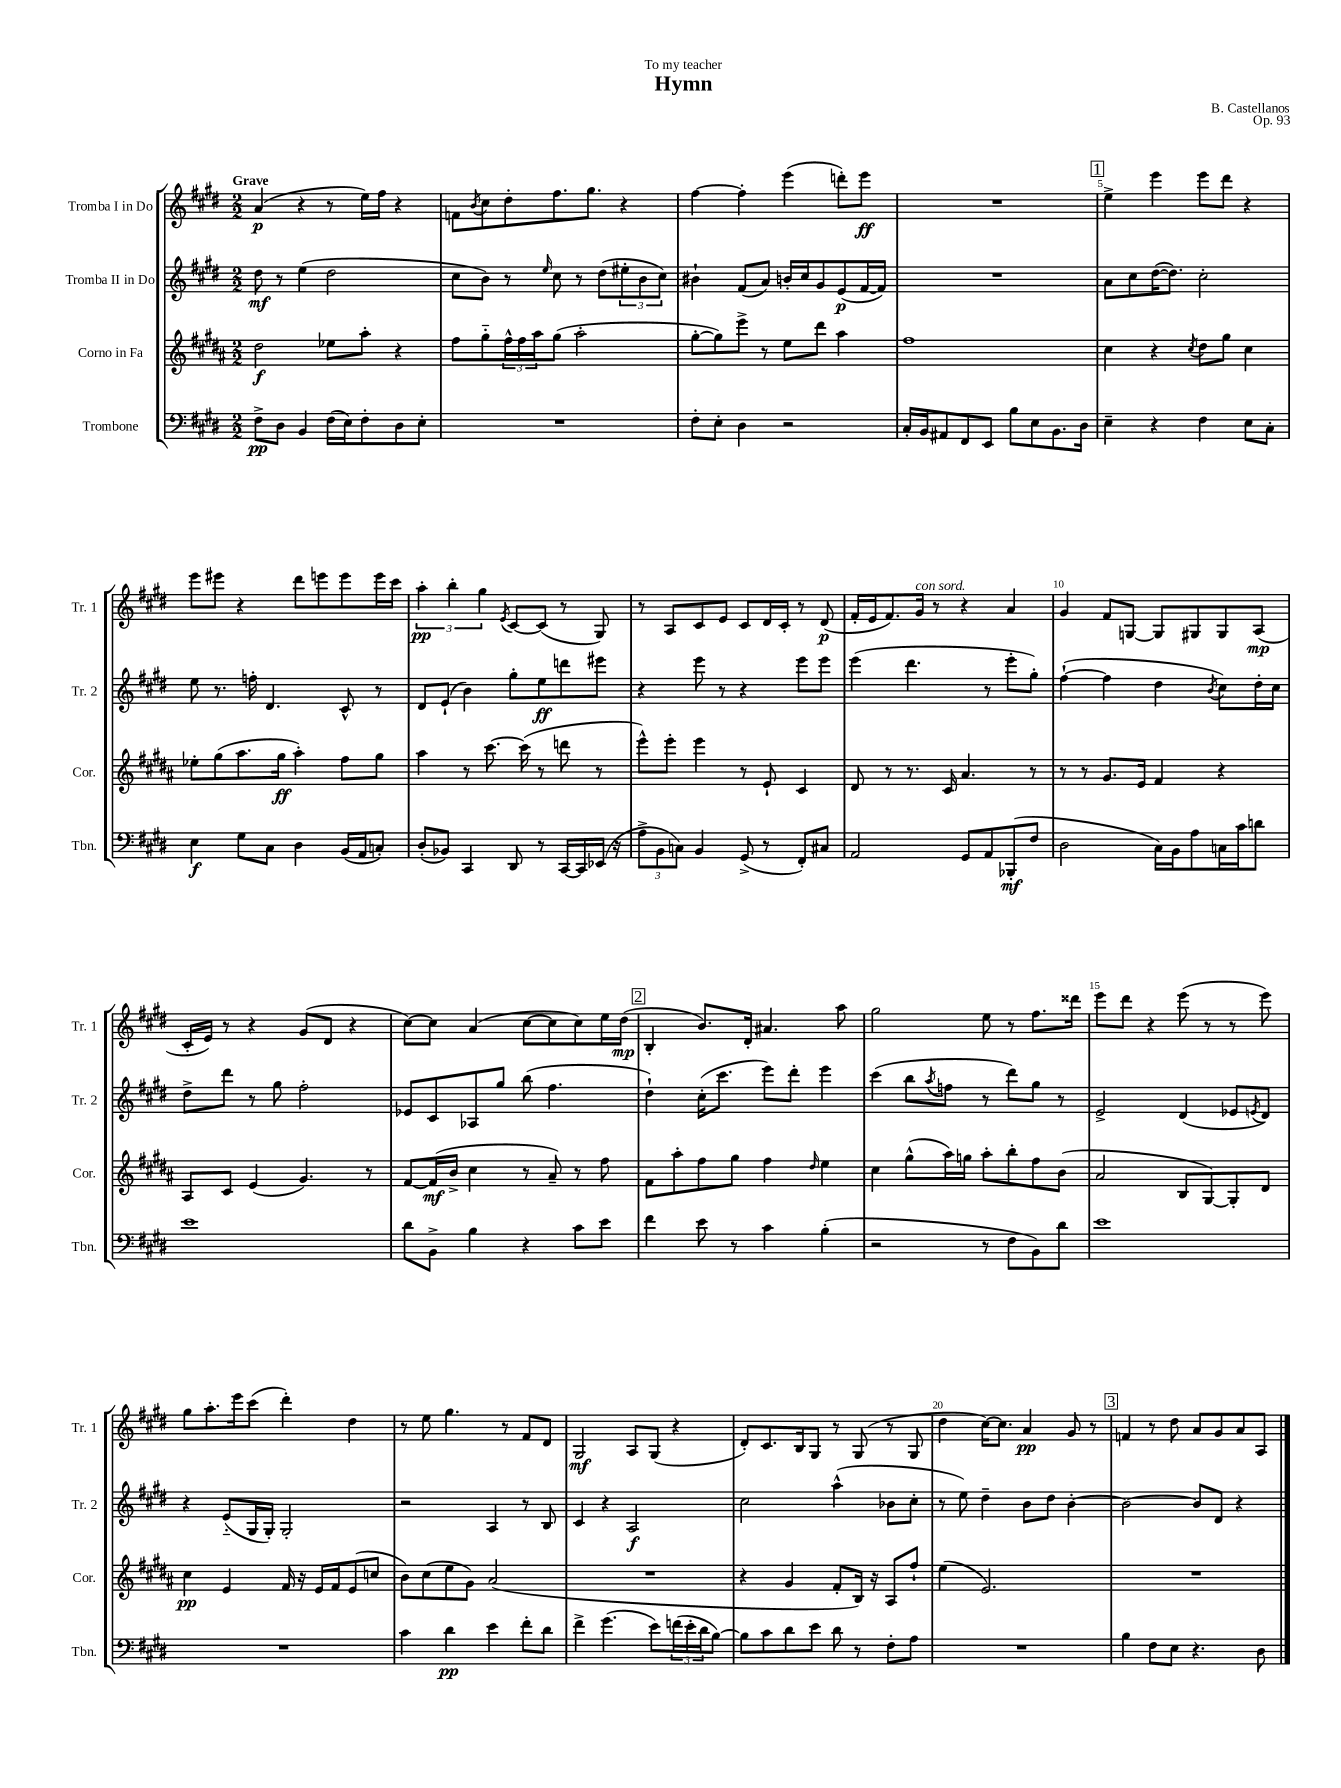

**kern	**dynam	**kern	**dynam	**kern	**dynam	**kern	**dynam
*part4	*part4	*part3	*part3	*part2	*part2	*part1	*part1
*staff4	*staff4	*staff3	*staff3	*staff2	*staff2	*staff1	*staff1
*I"Trombone	*	*I"Corno in Fa	*	*I"Tromba II in Do	*	*I"Tromba I in Do	*
*I'Tbn.	*	*I'Cor.	*	*I'Tr. 2	*	*I'Tr. 1	*
*clefF4	*	*clefG2	*	*clefG2	*	*clefG2	*
*k[f#c#g#d#]	*	*k[f#c#g#d#a#]	*	*k[f#c#g#d#]	*	*k[f#c#g#d#]	*
*M2/2	*	*M2/2	*	*M2/2	*	*M2/2	*
=1	=1	=1	=1	=1	=1	=1	=1
!	!	!	!	!	!	!LO:TX:a:B:t=Grave	!
8F#^\L	pp	2dd#\	f	8dd#\	mf	(4a/	p
8D#\J	.	.	.	8r	.	.	.
4BB/	.	.	.	(4ee\	.	4r	.
(16F#\LL	.	8ee-X\L	.	2dd#\	.	8r	.
16E\J)	.	.	.	.	.	.	.
8F#'\	.	8aa#'\J	.	.	.	16ee\LL)	.
.	.	.	.	.	.	16ff#\JJ	.
8D#\	.	4r	.	.	.	4r	.
8E'\J	.	.	.	.	.	.	.
=2	=2	=2	=2	=2	=2	=2	=2
1r	.	8ff#\L	.	8cc#\L	.	8fn\L	.
.	.	.	.	.	.	8qb/	.
.	.	8gg#\	.	8b\J)	.	8cc#\	.
.	.	24ff#^^\L	.	8r	.	8dd#'\	.
.	.	24ff#\	.	.	.	.	.
.	.	24aa#\J	.	.	.	.	.
.	.	.	.	16qqee/	.	.	.
.	.	(8gg#\J	.	8cc#\	.	8.ff#\	.
.	.	2aa#'\	.	8r	.	.	.
.	.	.	.	.	.	8.gg#\J	.
.	.	.	.	(8dd#\L	.	.	.
.	.	.	.	12ee#X'\	.	4r	.
.	.	.	.	12b\	.	.	.
.	.	.	.	12cc#\J)	.	.	.
=3	=3	=3	=3	=3	=3	=3	=3
8F#'\L	.	[8gg#'\L	.	4b#X`\	.	[4ff#\	.
8E'\J	.	8gg#\])	.	.	.	.	.
4D#\	.	8eee^\J	.	(8f#/L	.	4ff#'\]	.
.	.	8r	.	8a/J)	.	.	.
2r	.	8ee\L	.	16bn'/LL	.	(4eee\	.
.	.	.	.	16cc#/J	.	.	.
.	.	8ddd#\J	.	8g#/	.	.	.
.	.	4aa#\	.	(8e/	p	8dddn'\L)	.
.	.	.	.	[16f#/L	.	8eee\J	ff
.	.	.	.	16f#/JJ])	.	.	.
=4	=4	=4	=4	=4	=4	=4	=4
16C#'/LL	.	1ff#	.	1r	.	1r	.
16BB/J	.	.	.	.	.	.	.
8AA#X/	.	.	.	.	.	.	.
8FF#/	.	.	.	.	.	.	.
8EE/J	.	.	.	.	.	.	.
8B\L	.	.	.	.	.	.	.
8E\	.	.	.	.	.	.	.
8.BB\	.	.	.	.	.	.	.
16D#\Jk	.	.	.	.	.	.	.
!!LO:REH:place=s1:t=1
=5	=5	=5	=5	=5	=5	=5	=5
4E~\	.	4cc#\	.	8a\L	.	4ee^\	.
.	.	.	.	8cc#\	.	.	.
4r	.	4r	.	([16dd#\K	.	4eee\	.
.	.	.	.	8.dd#\J])	.	.	.
.	.	8qcc#/	.	.	.	.	.
4F#\	.	8dd#\L	.	2cc#'\	.	8eee\L	.
.	.	8gg#\J	.	.	.	8ddd#\J	.
8E\L	.	4cc#\	.	.	.	4r	.
8C#'\J	.	.	.	.	.	.	.
!!LO:LB:g=z
=6	=6	=6	=6	=6	=6	=6	=6
4E\	f	8ee-X'\L	.	8ee\	.	8eee\L	.
.	.	(8gg#\	.	8.r	.	8eee#X\J	.
8G#\L	.	8.aa#\	.	.	.	4r	.
.	.	.	.	16ffn'\	.	.	.
8C#\J	.	.	.	4.d#/	.	.	.
.	.	16gg#\Jk	ff	.	.	.	.
4D#\	.	4aa#'\)	.	.	.	8ddd#\L	.
.	.	.	.	.	.	8eeen\	.
(16BB/LL	.	8ff#\L	.	8c#^^/	.	8eee\	.
16AA/J	.	.	.	.	.	.	.
8Cn'/J)	.	8gg#\J	.	8r	.	16eee\L	.
.	.	.	.	.	.	16ccc#\JJ	.
=7	=7	=7	=7	=7	=7	=7	=7
(8D#'/L	.	4aa#\	.	8d#/L	.	6aa'\	pp
8BB-X/J)	.	.	.	(8e`/J	.	.	.
.	.	.	.	.	.	6bb'\	.
4CC#/	.	8r	.	4b\)	.	.	.
.	.	.	.	.	.	6gg#\	.
.	.	[8.ccc#\	.	.	.	.	.
.	.	.	.	.	.	8qe/	.
8DD#/	.	.	.	8gg#'\L	.	[8c#/L	.
.	.	(16ccc#\]	.	.	.	.	.
8r	.	8r	.	8ee\	ff	(8c#/J]	.
[16CC#/LL	.	8dddn\	.	8dddn\	.	8r	.
16CC#/]	.	.	.	.	.	.	.
(16EE-X/JJ	.	8r	.	8eee#X\J	.	8G#/)	.
16r	.	.	.	.	.	.	.
=8	=8	=8	=8	=8	=8	=8	=8
12A^\L	.	8eee^^\L)	.	4r	.	8r	.
12BB\	.	.	.	.	.	.	.
.	.	8eee'\J	.	.	.	8A/L	.
12Cn\J)	.	.	.	.	.	.	.
4BB/	.	4eee\	.	8eee\	.	8c#/	.
.	.	.	.	8r	.	8e/J	.
(8GG#^/	.	8r	.	4r	.	8c#/L	.
8r	.	8e`/	.	.	.	16d#/L	.
.	.	.	.	.	.	16c#'/JJ	.
8FF#'/L)	.	4c#/	.	8eee\L	.	8r	.
8C#X/J	.	.	.	8eee\J	.	(8d#/	p
=9	=9	=9	=9	=9	=9	=9	=9
2AA/	.	8d#/	.	(4eee\	.	16f#'/LL	.
.	.	.	.	.	.	16e/J	.
.	.	8r	.	.	.	8.f#/)	.
.	.	8.r	.	4.ddd#\	.	.	.
!	!	!	!	!	!	!LO:TX:a:i:t=con sord.	!
.	.	.	.	.	.	16g#/Jk	.
.	.	.	.	.	.	8r	.
.	.	16c#/	.	.	.	.	.
8GG#/L	.	4.a#/	.	.	.	4r	.
8AA/	.	.	.	8r	.	.	.
(8BBB-X'/	mf	.	.	8eee'\L	.	4a/	.
8F#/J	.	8r	.	8gg#'\J)	.	.	.
=10	=10	=10	=10	=10	=10	=10	=10
2D#\	.	8r	.	([4ff#`\	.	4g#/	.
.	.	8r	.	.	.	.	.
.	.	8.g#/L	.	4ff#\]	.	8f#/L	.
.	.	.	.	.	.	[8Gn/J	.
.	.	16e/Jk	.	.	.	.	.
16C#\LL)	.	4f#/	.	4dd#\	.	8G/L]	.
16BB\J	.	.	.	.	.	.	.
8A\	.	.	.	.	.	8G#X/	.
.	.	.	.	8qb/	.	.	.
16Cn\L	.	4r	.	8cc#\L)	.	8G#/	.
16c#\J	.	.	.	.	.	.	.
8dn\J	.	.	.	16dd#'\L	.	(8A/J	mp
.	.	.	.	16cc#\JJ	.	.	.
!!LO:LB:g=z
=11	=11	=11	=11	=11	=11	=11	=11
1e	.	8A#/L	.	8dd#^\L	.	16c#'/LL	.
.	.	.	.	.	.	16e/JJ)	.
.	.	8c#/J	.	8ddd#\J	.	8r	.
.	.	(4e/	.	8r	.	4r	.
.	.	.	.	8gg#\	.	.	.
.	.	4.g#/)	.	2ff#'\	.	(8g#/L	.
.	.	.	.	.	.	8d#/J	.
.	.	.	.	.	.	4r	.
.	.	8r	.	.	.	.	.
=12	=12	=12	=12	=12	=12	=12	=12
8d#\L	.	[8f#/L	.	8e-X/L	.	[8cc#\L)	.
8BB^\J	.	(16f#/L]	mf	8c#/	.	8cc#\J]	.
.	.	16b^/JJ	.	.	.	.	.
4B\	.	4cc#\	.	8A-X/	.	(4a/	.
.	.	.	.	8gg#/J	.	.	.
4r	.	8r	.	(8bb\	.	[8cc#\L	.
.	.	8a#~/)	.	4.ff#\	.	8cc#\]	.
8c#\L	.	8r	.	.	.	8cc#\)	.
8e\J	.	8ff#\	.	.	.	16ee\L	.
.	.	.	.	.	.	(16dd#\JJ	mp
!!LO:REH:place=s1:t=2
=13	=13	=13	=13	=13	=13	=13	=13
4f#\	.	8f#\L	.	4dd#`\)	.	4B'/	.
.	.	8aa#'\	.	.	.	.	.
8e\	.	8ff#\	.	(16cc#'\KL	.	8.b/L)	.
.	.	.	.	8.ccc#\J	.	.	.
8r	.	8gg#\J	.	.	.	.	.
.	.	.	.	.	.	16d#'/Jk	.
4c#\	.	4ff#\	.	8eee\L)	.	4.a#X/	.
.	.	.	.	8ddd#'\J	.	.	.
.	.	16qqdd#/	.	.	.	.	.
(4B'\	.	4ee\	.	4eee\	.	.	.
.	.	.	.	.	.	8aa\	.
=14	=14	=14	=14	=14	=14	=14	=14
2r	.	4cc#\	.	(4ccc#\	.	2gg#\	.
.	.	(8gg#^^\L	.	8bb\L	.	.	.
.	.	.	.	8qaa/	.	.	.
.	.	16aa#\L)	.	8ffn\J	.	.	.
.	.	16ggn\JJ	.	.	.	.	.
8r	.	8aa#'\L	.	8r	.	8ee\	.
8F#\L	.	8bb'\	.	8ddd#\L)	.	8r	.
8BB\)	.	8ff#\	.	8gg#\J	.	8.ff#\L	.
8d#\J	.	(8b\J	.	8r	.	.	.
.	.	.	.	.	.	16ddd##X\Jk	.
=15	=15	=15	=15	=15	=15	=15	=15
1e	.	2a#/	.	2e^/	.	8eee\L	.
.	.	.	.	.	.	8ddd#\J	.
.	.	.	.	.	.	4r	.
.	.	8B/L	.	(4d#/	.	(8eee\	.
.	.	[8G#/)	.	.	.	8r	.
.	.	8G#'/]	.	8e-X/L	.	8r	.
.	.	.	.	8qen/	.	.	.
.	.	8d#/J	.	8d#/J)	.	8eee\)	.
!!LO:LB:g=z
=16	=16	=16	=16	=16	=16	=16	=16
1r	.	4cc#\	pp	4r	.	8gg#\L	.
.	.	.	.	.	.	8.aa'\	.
.	.	4e/	.	(8e/L	.	.	.
.	.	.	.	.	.	16eee\k	.
.	.	.	.	16G#/L	.	(8ccc#\J	.
.	.	.	.	16G#'/JJ)	.	.	.
.	.	16f#/	.	2G#'/	.	4ddd#'\)	.
.	.	16r	.	.	.	.	.
.	.	16e/LL	.	.	.	.	.
.	.	16f#/J	.	.	.	.	.
.	.	(8e/	.	.	.	4dd#\	.
.	.	8ccn/J	.	.	.	.	.
=17	=17	=17	=17	=17	=17	=17	=17
4c#\	.	8b\L)	.	2r	.	8r	.
.	.	(8cc#\	.	.	.	8ee\	.
4d#\	pp	8ee\	.	.	.	4.gg#\	.
.	.	8g#\J)	.	.	.	.	.
4e\	.	(2a#/	.	4A/	.	.	.
.	.	.	.	.	.	8r	.
8f#'\L	.	.	.	8r	.	8f#/L	.
8d#\J	.	.	.	8B/	.	8d#/J	.
=18	=18	=18	=18	=18	=18	=18	=18
4f#^\	.	1r	.	4c#/	.	2G#/	mf
(4.g#\	.	.	.	4r	.	.	.
.	.	.	.	2A/	f	8A/L	.
8e\L)	.	.	.	.	.	(8G#/J	.
(24fn\L	.	.	.	.	.	4r	.
24e'\	.	.	.	.	.	.	.
24d#\J	.	.	.	.	.	.	.
[8B\J)	.	.	.	.	.	.	.
=19	=19	=19	=19	=19	=19	=19	=19
8B\L]	.	4r	.	2cc#\	.	8d#'/L)	.
8c#\	.	.	.	.	.	8.c#/	.
8d#\	.	4g#/	.	.	.	.	.
.	.	.	.	.	.	16B/k	.
8e\J	.	.	.	.	.	8G#/J	.
8d#\	.	8f#'/L	.	(4aa^^\	.	8r	.
8r	.	16B/Jk)	.	.	.	(8G#/	.
.	.	16r	.	.	.	.	.
8F#'\L	.	8A#/L	.	8b-X\L	.	8r	.
8A\J	.	8ff#`/J	.	8cc#'\J	.	8G#/	.
=20	=20	=20	=20	=20	=20	=20	=20
1r	.	(4ee\	.	8r	.	4dd#\	.
.	.	.	.	8ee\)	.	.	.
.	.	2.e/)	.	4dd#~\	.	[16cc#\KL)	.
.	.	.	.	.	.	8.cc#\J]	.
.	.	.	.	8b\L	.	4a/	pp
.	.	.	.	8dd#\J	.	.	.
.	.	.	.	[4b'\	.	8g#/	.
.	.	.	.	.	.	8r	.
!!LO:REH:place=s1:t=3
=21	=21	=21	=21	=21	=21	=21	=21
4B\	.	1r	.	2b\_	.	4fn/	.
8F#\L	.	.	.	.	.	8r	.
8E\J	.	.	.	.	.	8dd#\	.
4.r	.	.	.	8b/L]	.	8a/L	.
.	.	.	.	8d#/J	.	8g#/	.
.	.	.	.	4r	.	8a/	.
8D#\	.	.	.	.	.	8A/J	.
==	==	==	==	==	==	==	==
*-	*-	*-	*-	*-	*-	*-	*-
